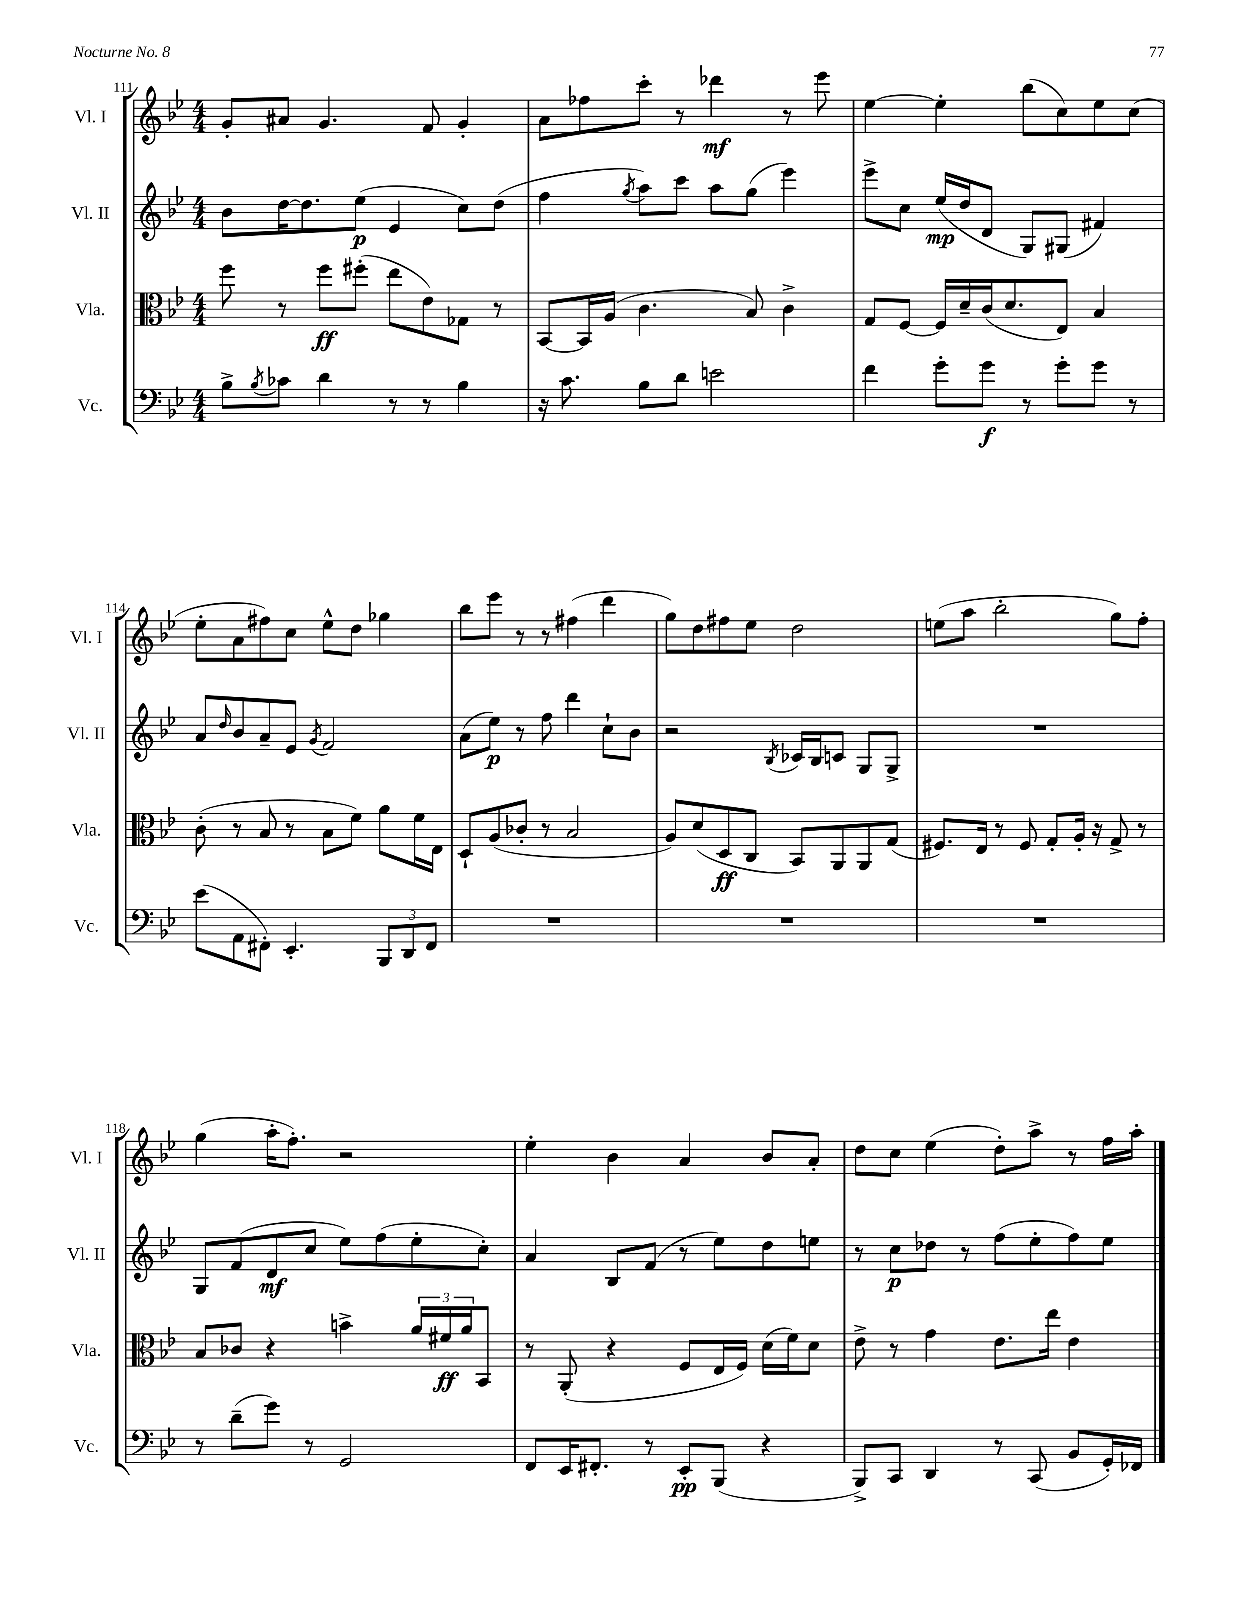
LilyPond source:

<<
\new StaffGroup <<
\new Staff = "s0" \with { instrumentName = "Vl. I" shortInstrumentName = "Vl. I" } {
    \clef treble \key bes \major \numericTimeSignature \time 4/4
    g'8-. ais'8 g'4. f'8 g'4-. |
    a'8 fes''8 c'''8-. r8 des'''4\mf r8 ees'''8 |
    ees''4~ ees''4-. bes''8( c''8) ees''8 c''8( |
    ees''8-. a'8 fis''8) c''8 ees''8-^ d''8 ges''4 |
    bes''8 ees'''8 r8 r8 fis''4( d'''4 |
    g''8) d''8 fis''8 ees''8 d''2 |
    e''8( a''8 bes''2-. g''8) f''8-. |
    g''4( a''16-. f''8.-.) r2 |
    ees''4-. bes'4 a'4 bes'8 a'8-. |
    d''8 c''8 ees''4( d''8-.) a''8-> r8 f''16 a''16-. \bar "|." |
}
\new Staff = "s1" \with { instrumentName = "Vl. II" shortInstrumentName = "Vl. II" } {
    \clef treble \key bes \major \numericTimeSignature \time 4/4
    bes'8 d''16~ d''8. ees''8\p( ees'4 c''8) d''8( |
    f''4 \acciaccatura { g''8 } a''8) c'''8 a''8 g''8( ees'''4) |
    ees'''8-> c''8 ees''16\mp( d''16 d'8 g8) gis8( fis'4) |
    a'8 \grace { d''16 } bes'8 a'8-- ees'8 \acciaccatura { g'8 } f'2 |
    a'8( ees''8\p) r8 f''8 d'''4 c''8-! bes'8 |
    r2 \acciaccatura { bes8 } ces'16 bes16 c'8 g8 g8-> |
    R1 |
    g8 f'8( d'8\mf c''8 ees''8) f''8( ees''8-. c''8-.) |
    a'4 bes8 f'8( r8 ees''8) d''8 e''8 |
    r8 c''8\p des''8 r8 f''8( ees''8-. f''8) ees''8 \bar "|." |
}
\new Staff = "s2" \with { instrumentName = "Vla." shortInstrumentName = "Vla." } {
    \clef alto \key bes \major \numericTimeSignature \time 4/4
    f''8 r8 f''8\ff fis''8-.( ees''8 ees'8) ges8 r8 |
    bes,8~ bes,16 a16( c'4. bes8) c'4-> |
    g8 f8~ f16 d'16-- c'16( d'8. ees8) bes4 |
    c'8-.( r8 bes8 r8 bes8 f'8) a'8 f'16 ees16 |
    d8-! a8( ces'8-. r8 bes2 |
    a8) d'8( d8\ff c8 bes,8) a,8 a,8 g8( |
    fis8.) ees16 r8 fis8 g8-. a16-. r16 g8-> r8 |
    bes8 ces'8 r4 b'4-> \tuplet 3/2 { a'16 fis'16\ff a'16 } bes,8 |
    r8 a,8-.( r4 f8 ees16 f16) d'16( f'16) d'8 |
    ees'8-> r8 g'4 ees'8. ees''16 ees'4 \bar "|." |
}
\new Staff = "s3" \with { instrumentName = "Vc." shortInstrumentName = "Vc." } {
    \clef bass \key bes \major \numericTimeSignature \time 4/4
    bes8-> \acciaccatura { bes8 } ces'8 d'4 r8 r8 bes4 |
    r16 c'8. bes8 d'8 e'2 |
    f'4 g'8-. g'8\f r8 g'8-. g'8 r8 |
    ees'8( a,8 fis,8-.) ees,4.-. \tuplet 3/2 { bes,,8 d,8 fis,8 } |
    R1 |
    R1 |
    R1 |
    r8 d'8--( g'8) r8 g,2 |
    f,8 ees,16 fis,8.-. r8 ees,8-.\pp bes,,8( r4 |
    bes,,8->) c,8 d,4 r8 c,8( bes,8 g,16-.) fes,16 \bar "|." |
}
>>
>>
\layout { \context { \Score currentBarNumber = #111 } }
